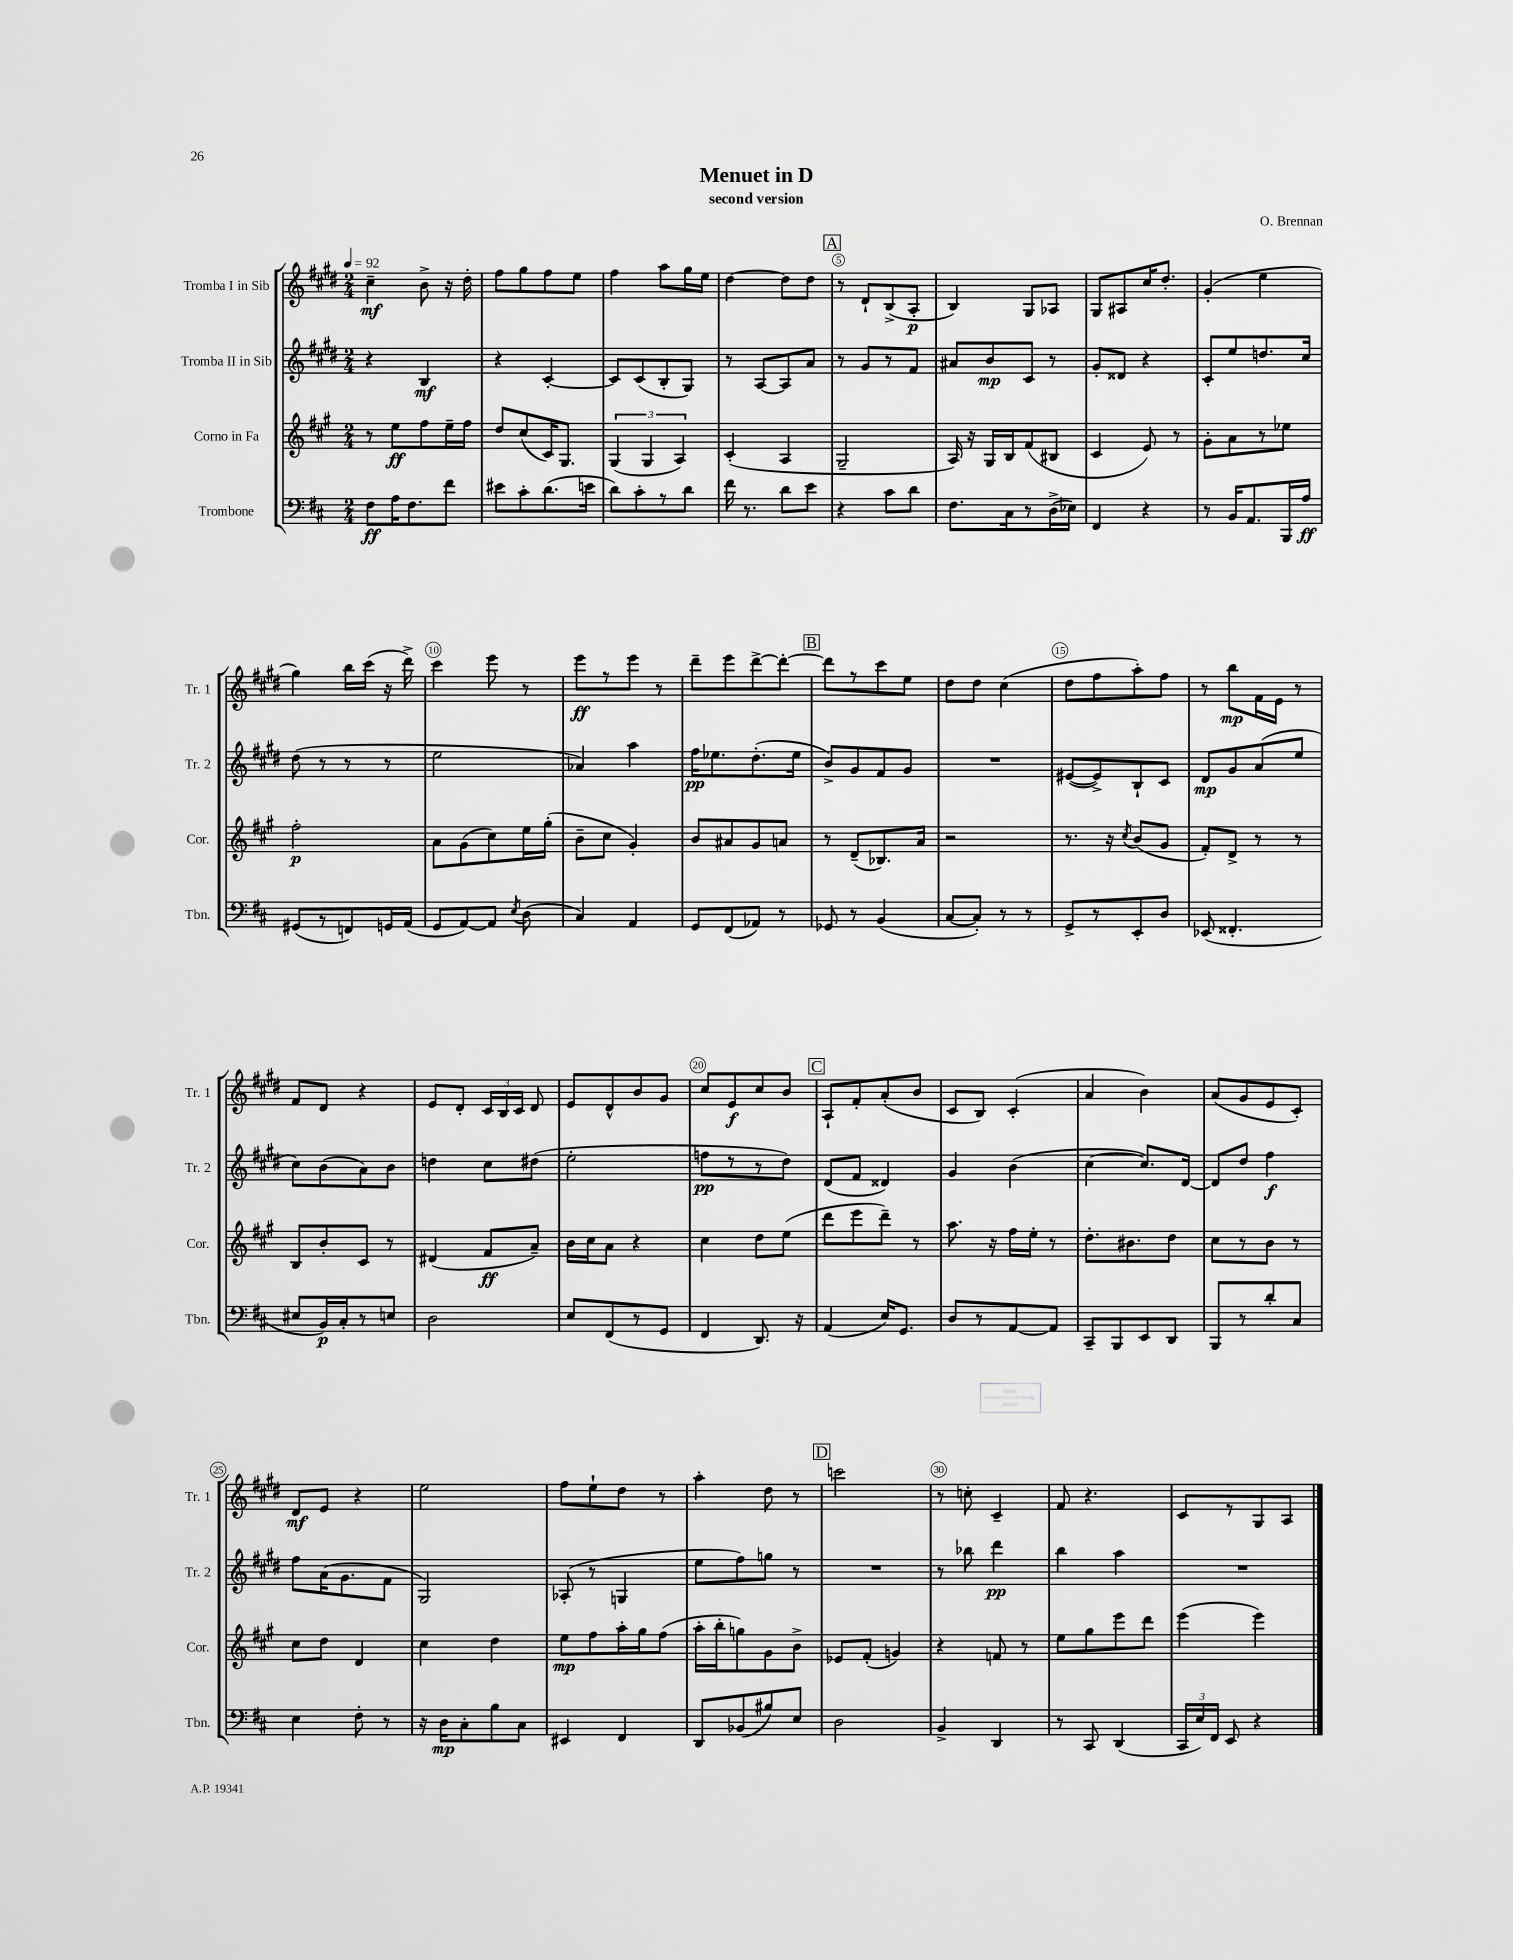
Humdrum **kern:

**kern	**kern	**kern	**kern
*staff4	*staff3	*staff2	*staff1
*clefF4	*clefG2	*clefG2	*clefG2
*k[f#c#]	*k[f#c#g#]	*k[f#c#g#d#]	*k[f#c#g#d#]
*M2/4	*M2/4	*M2/4	*M2/4
*MM92	*MM92	*MM92	*MM92
8F#	8r	4r	4cc#~
16A	8ee	.	.
8.F#	.	.	.
.	8ff#	4B	8b^
8f#	16ee~	.	16r
.	16ff#	.	16dd#'
=	=	=	=
8e#	8dd	4r	8ff#
8c#'	(8cc#	.	8gg#
(8.d	16c#)	[4c#'	8ff#
.	8.G#	.	.
.	.	.	8ee
16e	.	.	.
=	=	=	=
8d)	(6G#	8c#]	4ff#
8c#'	.	(8c#	.
.	6G#	.	.
8r	.	8B'	8aa
.	6A)	.	.
8d	.	8G#)	16gg#
.	.	.	16ee
=	=	=	=
16f#	(4c#'	8r	[4dd#
8.r	.	.	.
.	.	[8A	.
8d	4A	8A]	8dd#]
8e	.	8a	8dd#
=	=	=	=
4r	2G#~	8r	8r
.	.	8g#	8d#`
8c#	.	8r	(8B^
8d	.	8f#	8A'
=	=	=	=
8.F#	16A)	8a#	4B)
.	16r	.	.
.	16G#	8b	.
16C#	16B	.	.
8r	(8f#	8c#	8G#
(16D^	8B#	8r	8A-
16E-)	.	.	.
=	=	=	=
4FF#	4c#	8g#'	8G#
.	.	8d##	8A#
4r	8e)	4r	16cc#
.	.	.	8.dd#'
.	8r	.	.
=	=	=	=
8r	8g#'	8c#'	(4g#'
16BB	8a	8ee	.
8.AA	.	.	.
.	8r	8.dd	4ee
16BBB	8ee-	.	.
16A	.	16cc#	.
=	=	=	=
(8GG#	2ff#'	(8dd#	4gg#)
8r	.	8r	.
8FF)	.	8r	16bb
.	.	.	(16ccc#
16GG	.	8r	16r
(16AA	.	.	16ddd#^)
=	=	=	=
8GG	8a	2ee	4ccc#
[8AA)	(8g#	.	.
8AA]	8cc#)	.	8eee
8qE	.	.	.
(8D	16ee	.	8r
.	(16gg#'	.	.
=	=	=	=
4C#)	8b~	4a-)	8eee
.	8cc#	.	8r
4AA	4g#')	4aa	8eee
.	.	.	8r
=	=	=	=
8GG	8b	16ff#	8ddd#~
.	.	8.ee-	.
(8FF#	8a#	.	8eee
8AA-)	8g#	(8.dd#'	[8ddd#^
8r	8a	.	8ddd#'_
.	.	16ee-	.
=	=	=	=
8GG-	8r	8b^)	8ddd#]
8r	(8d~	8g#	8r
(4BB	8.B-)	8f#	8ccc#
.	.	8g#	8ee
.	16a	.	.
=	=	=	=
[8C#	2r	2r	8dd#
8C#'])	.	.	8dd#
8r	.	.	(4cc#
8r	.	.	.
=	=	=	=
8GG^	8.r	([8e#	8dd#
8r	.	8e#^])	8ff#
.	16r	.	.
.	8qcc#	.	.
8EE'	(8b	8B`	8aa')
8D	8g#	8c#	8ff#
=	=	=	=
(8EE-	8f#')	8d#	8r
4.FF##'	8d^	8g#	8bb
.	8r	(8a	16f#
.	.	.	16e
.	8r	8ee	8r
=	=	=	=
8E#	8B	8cc#)	8f#
16BB)	8b'	(8b	8d#
16C#'	.	.	.
8r	8c#	8a)	4r
8E	8r	8b	.
=	=	=	=
2D	(4d#	4dd	8e
.	.	.	8d#'
.	8f#	8cc#	24c#
.	.	.	24B
.	.	.	24c#
.	8a~)	(8dd#	8d#
=	=	=	=
8E	16b	2ee'	8e
.	16cc#	.	.
(8FF#	8a	.	8d#^^
8r	4r	.	8b
8GG	.	.	8g#
=	=	=	=
4FF#	4cc#	8ff	8cc#
.	.	8r	8e
8.DD)	8dd	8r	8cc#
.	(8ee	8dd#)	8b
16r	.	.	.
=	=	=	=
(4AA	8ddd	(8d#	8A`
.	8eee	8f#	8f#'
16E)	8ddd~)	4d##)	(8a'
8.GG	.	.	.
.	8r	.	8b
=	=	=	=
8D	8.aa	4g#	8c#
8r	.	.	8B)
.	16r	.	.
[8AA	16ff#	(4b	(4c#'
.	16ee'	.	.
8AA]	8r	.	.
=	=	=	=
8CC#~	8.dd'	[4cc#	4a
8BBB	.	.	.
.	8.b#	.	.
8EE	.	8.cc#])	4b)
8DD	8dd	.	.
.	.	[16d#	.
=	=	=	=
8BBB	8cc#	8d#]	(8a
8r	8r	8dd#	8g#
8d'	8b	4ff#	8e
8C#	8r	.	8c#')
=	=	=	=
4E	8cc#	8ff#	8d#
.	8dd	(16a	8e
.	.	8.g#	.
8F#'	4d	.	4r
8r	.	8f#	.
=	=	=	=
16r	4cc#	2G#)	2ee
16D	.	.	.
8C#'	.	.	.
8B	4dd	.	.
8C#	.	.	.
=	=	=	=
4EE#	8ee	(8A-'	8ff#
.	8ff#	8r	8ee`
4FF#	16aa'	4G	8dd#
.	16gg#	.	.
.	(8ff#	.	8r
=	=	=	=
8DD	16aa'	8ee	4aa'
.	16bb'	.	.
(8BB-	8gg)	8ff#)	.
8B#)	8g#	8gg	8dd#
8E	8b^	8r	8r
=	=	=	=
2D	8e-	2r	2ccc
.	(8f#'	.	.
.	4g)	.	.
=	=	=	=
4BB^	4r	8r	8r
.	.	8bb-	8cc'
4DD	8f	4ddd#	4c#~
.	8r	.	.
=	=	=	=
8r	8ee	4bb	8f#
8CC#	8gg#	.	4.r
(4DD	8eee	4aa	.
.	8ddd	.	.
=	=	=	=
24CC#	(4eee	2r	8c#
24E)	.	.	.
24FF#	.	.	.
8EE	.	.	8r
4r	4eee)	.	8G#
.	.	.	8A
==	==	==	==
*-	*-	*-	*-
